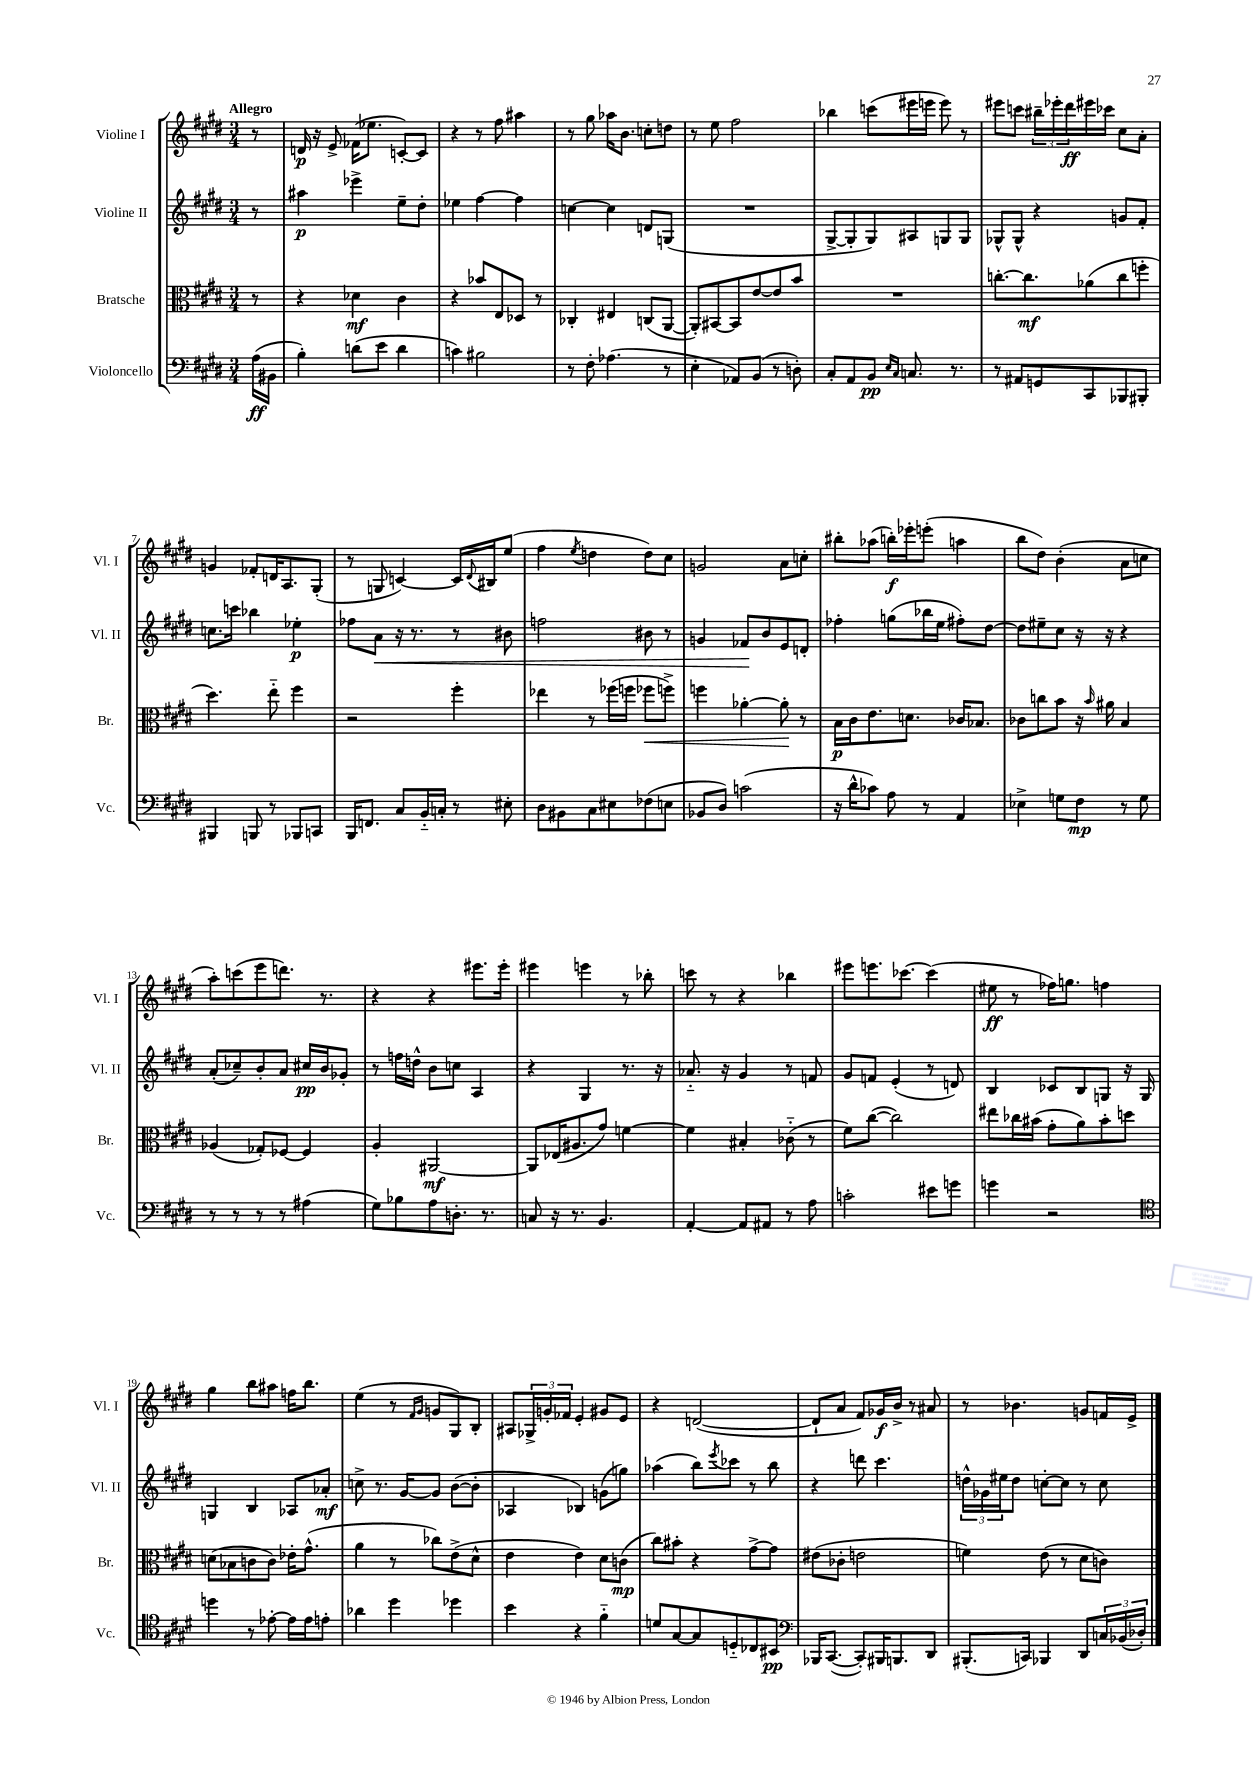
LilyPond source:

<<
\new StaffGroup <<
\new Staff = "s0" \with { instrumentName = "Violine I" shortInstrumentName = "Vl. I" } {
    \clef treble \key e \major \numericTimeSignature \time 3/4 \partial 8 \tempo "Allegro"
    r8 |
    d'16\p r16 e'8-> fes'16( ees''8. c'8~-.) c'8 |
    r4 r8 fis''8 ais''4 |
    r8 gis''8 aes''16 b'8. c''8-. d''8 |
    r8 e''8 fis''2 |
    bes''4 c'''8( eis'''16 e'''16 e'''8) r8 |
    eis'''8 c'''8 \tuplet 3/2 { bis''16-- ees'''16-. dis'''16\ff } eis'''16 ces'''16 cis''8 a'8-. |
    g'4 fes'8-. d'16 a8. gis8-.( |
    r8 g8 c'4~) c'16 \appoggiatura { dis'8 } bis16 e''8( |
    fis''4 \acciaccatura { e''8 } d''4 d''8) cis''8 |
    g'2 a'8 c''8-. |
    bis''8-. aes''8( b''16-.\f) ees'''16-. e'''8-.( a''4 |
    b''8 dis''8) b'4-.( a'8 c''8 |
    a''8-.) c'''8( e'''8 d'''8.) r8. |
    r4 r4 eis'''8. eis'''16-. |
    eis'''4 e'''4 r8 bes''8-. |
    c'''8 r8 r4 bes''4 |
    eis'''8 e'''8. ces'''8.~ ces'''4( |
    eis''8\ff r8 fes''16) g''8. f''4 |
    gis''4 b''8 ais''8 f''16 b''8. |
    e''4( r8 \grace { fis'16 gis'16 } g'8 gis8) b8-. |
    ais8 \tuplet 3/2 { ges16-> g'16-. fes'16 } e'4-. gis'8 e'8 |
    r4 d'2~( |
    d'8-! a'8 fis'8) ges'16\f b'16-> r8 ais'8 |
    r8 bes'4. g'8 f'16 e'16-> \bar "|." |
}
\new Staff = "s1" \with { instrumentName = "Violine II" shortInstrumentName = "Vl. II" } {
    \clef treble \key e \major \numericTimeSignature \time 3/4 \partial 8
    r8 |
    ais''4\p ees'''4-> e''8-- dis''8-. |
    ees''4 fis''4~ fis''4 |
    c''4~ c''4 d'8 g8( |
    R2. |
    gis8~-> gis8-. gis8) ais8 g8 g8 |
    ges8-^ ges8-^ r4 g'8 fis'8-. |
    c''8. c'''16 bes''4 ees''4-.\p |
    fes''8 a'8\< r16 r8. r8 bis'8 |
    f''2 bis'8 r8 |
    g'4 fes'8\! b'8 e'8 d'8-. |
    fes''4-. g''8( bes''16 e''16 fis''8-.) dis''8~ |
    dis''8 eis''8-- cis''8 r16 r16 r4 |
    a'8-.( ces''8--) b'8-. a'8 cis''16\pp b'16 ges'8-. |
    r8 f''16 d''16-^ b'8 c''8 a4 |
    r4 gis4 r8. r16 |
    aes'8.-_ r16 gis'4 r8 f'8 |
    gis'8 f'8 e'4-.( r8 d'8) |
    b4 ces'8 b8 g8 r16 g16 |
    g4 b4 aes8 aes'8-.\mf |
    c''8-> r8. gis'16~ gis'8 b'8~( b'8-. |
    aes4 bes4) g'8( g''8) |
    aes''4( b''8) \acciaccatura { e'''8 } ces'''8 r8 b''8 |
    r4 d'''8 cis'''4. |
    \tuplet 3/2 { d''16-^ ges'16 eis''16 } d''8 c''8~-. c''8 r8 c''8 \bar "|." |
}
\new Staff = "s2" \with { instrumentName = "Bratsche" shortInstrumentName = "Br." } {
    \clef alto \key e \major \numericTimeSignature \time 3/4 \partial 8
    r8 |
    r4 des'4\mf cis'4 |
    r4 bes'8 e8 des8 r8 |
    ces4-. eis4 c8( a,8~ |
    a,8-.) bis,8~ bis,8 e'8~ e'8 b'8 |
    R2. |
    c''8.~-. c''8.\mf aes'8( c''8 f''8-. |
    dis''4.) e''8-_ fis''4 |
    r2 fis''4-. |
    ees''4 r8 fes''16( f''16 fes''8\< f''8->) |
    f''4 aes'4~-. aes'8-.\! r8 |
    b16\p cis'16 e'8. d'8. ces'16 bes8. |
    ces'8 c''8 b'8 r16 \grace { b'16 } ais'16 b4 |
    aes4( ges8-.) fes8~ fes4 |
    a4-. ais,2~\mf |
    ais,8 ees16( ais8. gis'8) f'4~ |
    f'4 bis4-. ces'8-_( r8 |
    fis'8) cis''8~( cis''2) |
    eis''8 ces''16 bis'16( gis'8-. a'8) bis'8-. d''8 |
    d'8( bes8 c'8 c'8) ees'16-. gis'8.-^( |
    a'4 r8 ces''8) e'8->( dis'8-^ |
    e'4 e'4) dis'8 c'8\mp( |
    cis''8) bis'8-. r4 gis'8~-> gis'8 |
    eis'8( ces'8-. e'2 |
    f'4) e'8( r8 dis'8 c'8) \bar "|." |
}
\new Staff = "s3" \with { instrumentName = "Violoncello" shortInstrumentName = "Vc." } {
    \clef bass \key e \major \numericTimeSignature \time 3/4 \partial 8
    a16\ff( bis,16 |
    b4-.) d'8( e'8 d'4 |
    c'4) bis2 |
    r8 fis8-. aes4.( r8 |
    e4-. aes,8) b,8( r8 d8-.) |
    cis8-. a,8 b,8\pp \grace { e16 cis16 } c8. r8. |
    r8 ais,8 g,8 cis,8 bes,,8 bis,,8-. |
    bis,,4 b,,8 r8 bes,,8 c,8 |
    b,,16 f,8. cis8 b,16-_ c16-. r8 eis8-. |
    dis8 bis,8 cis8 eis8 fes8( e8 |
    bes,8 dis8) c'2( |
    r16 dis'16-^ ces'8) a8 r8 a,4 |
    ees4-> g8 fis8\mp r8 g8 |
    r8 r8 r8 r8 ais4( |
    gis8) bes8 a8 d8.-. r8. |
    c8 r16 r8. b,4. |
    a,4~-. a,8 ais,8 r8 a8 |
    c'2-. eis'8 g'8 |
    g'4 r2 |
    \clef tenor d''4 r8 ees'8~-. ees'16 ees'16 e'8-. |
    aes'4 dis''4 des''4 |
    b'4 r4 fis'4-_ |
    d'8 gis8~ gis8 d8-_ ces8 bis,8\pp |
    \clef bass bes,,16 cis,8.~( cis,8-.) bis,,16 b,,8. dis,8 |
    bis,,8.-.( c,16) bes,,4 dis,8 \tuplet 3/2 { c16 bes,16( des16-.) } \bar "|." |
}
>>
>>
